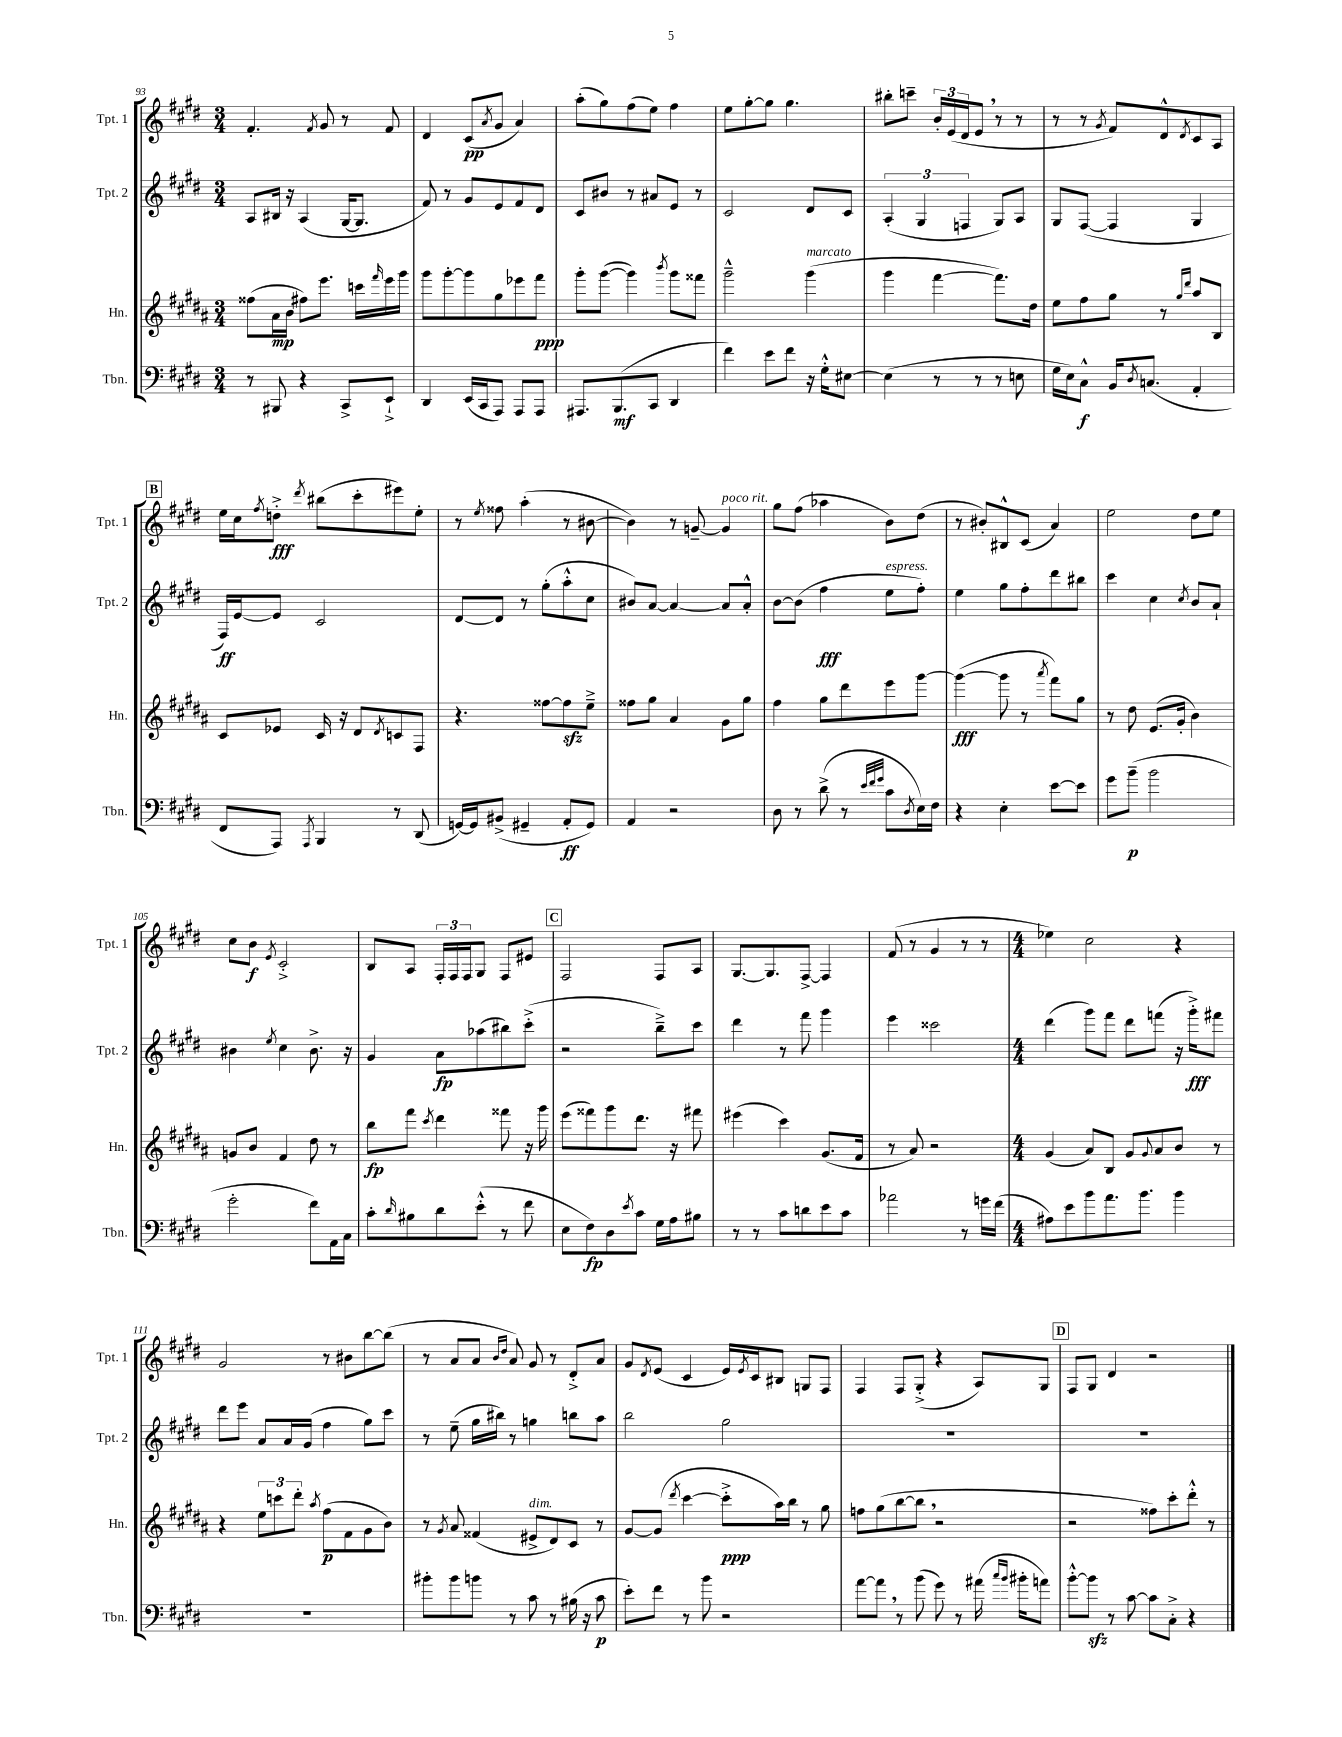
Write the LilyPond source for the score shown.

<<
\new StaffGroup <<
\new Staff = "s0" \with { instrumentName = "Tpt. 1" shortInstrumentName = "Tpt. 1" } {
    \clef treble \key e \major \numericTimeSignature \time 3/4
    fis'4.-. \acciaccatura { fis'8 } gis'8 r8 fis'8 |
    dis'4 cis'8\pp( \acciaccatura { a'8 } gis'8 a'4) |
    a''8-.( gis''8) fis''8( e''8) fis''4 |
    e''8 gis''8~-. gis''8 gis''4. |
    bis''8-. c'''8-- \tuplet 3/2 { b'16-. e'16( dis'16 } e'8 \breathe r8 r8 |
    r8 r8 \acciaccatura { gis'8 } fis'8) dis'8-^ \acciaccatura { dis'8 } cis'8 a8 |
    \mark \markup { \box "B" } e''16 cis''16 \acciaccatura { fis''8 } d''8-.->\fff \acciaccatura { dis'''8 } bis''8( cis'''8-. eis'''8) e''8-. |
    r8 \acciaccatura { e''8 } fisis''8 a''4-.( r8 bis'8~ |
    bis'4) r8 g'8~-- g'4^\markup { \italic "poco rit." } |
    gis''8 fis''8( aes''4 b'8) dis''8( |
    r8 bis'8-.) bis8-^ cis'8( a'4) |
    e''2 dis''8 e''8 |
    cis''8 b'8\f \acciaccatura { e'8 } cis'2-.-> |
    b8 a8 \tuplet 3/2 { fis16-. fis16 fis16 } gis8 fis8 eis'8 |
    \mark \markup { \box "C" } fis2 fis8 a8 |
    gis8.~ gis8. fis8~-> fis4 |
    fis'8( r8 gis'4 r8 r8 |
    \numericTimeSignature \time 4/4 ees''4) cis''2 r4 |
    gis'2 r8 bis'8 b''8~ b''8( |
    r8 a'8 a'8 \grace { b'16 dis''16 } a'8) gis'8 r8 dis'8-.-> a'8 |
    gis'8 \acciaccatura { dis'8 } e'8( cis'4 e'16) \acciaccatura { e'8 } cis'16 bis8 g8 fis8 |
    fis4 fis8 gis8-.->( r4 a8) gis8 |
    \mark \markup { \box "D" } fis8 gis8 dis'4 r2 \bar "|." |
}
\new Staff = "s1" \with { instrumentName = "Tpt. 2" shortInstrumentName = "Tpt. 2" } {
    \clef treble \key e \major \numericTimeSignature \time 3/4
    a8 bis16 r16 a4( gis16~ gis8. |
    fis'8) r8 gis'8 e'8 fis'8 dis'8 |
    cis'8 bis'8 r8 ais'8 e'8 r8 |
    cis'2 dis'8 cis'8 |
    \tuplet 3/2 { a4-.( gis4 f4 } gis8) a8 |
    gis8 fis8~( fis4 gis4 |
    \mark \markup { \box "B" } fis16\ff) e'16~ e'8 cis'2 |
    dis'8~ dis'8 r8 gis''8-.( a''8-.-^ cis''8 |
    bis'8) a'8~ a'4~ a'8 a'8-.-^ |
    b'8~ b'8( fis''4\fff e''8^\markup { \italic "espress." } fis''8-.) |
    e''4 gis''8 fis''8-. dis'''8 bis''8 |
    cis'''4 cis''4 \acciaccatura { cis''8 } b'8 a'8-! |
    bis'4 \acciaccatura { e''8 } cis''4 bis'8.-> r16 |
    gis'4 a'8\fp aes''8( bis''8) cis'''8-.->( |
    \mark \markup { \box "C" } r2 b''8--->) cis'''8 |
    dis'''4 r8 fis'''8 gis'''4 |
    e'''4 cisis'''2 |
    \numericTimeSignature \time 4/4 dis'''4( gis'''8) fis'''8 dis'''8 f'''8( r16 gis'''16-.->\fff) fis'''8 |
    dis'''8 e'''8 a'8 a'16 gis'16( fis''4 gis''8) cis'''8 |
    r8 e''8--( gis''16 bis''16) r8 g''4 b''8 a''8 |
    b''2 gis''2 |
    R1 |
    \mark \markup { \box "D" } R1 \bar "|." |
}
\new Staff = "s2" \with { instrumentName = "Hn." shortInstrumentName = "Hn." } {
    \clef treble \key b \major \numericTimeSignature \time 3/4
    fisis''8( ais'16\mp b'16 fis''8) e'''8. c'''16 \grace { fis'''16 } e'''16 gis'''16 |
    gis'''8 gis'''8~-. gis'''8 gis''8 ees'''8 fis'''8\ppp |
    gis'''8-. gis'''8~( gis'''4) \acciaccatura { b'''8 } gis'''8 fisis'''8 |
    gis'''2---^ gis'''4^\markup { \italic "marcato" }( |
    gis'''4 fis'''4~ fis'''8.) dis''16 |
    e''8 fis''8 gis''8 r8 \grace { gis''16 dis'''16 } ais''8 b8 |
    \mark \markup { \box "B" } cis'8 ees'8 cis'16 r16 dis'8 \acciaccatura { dis'8 } c'8 fis8 |
    r4. fisis''8~ fisis''8\sfz e''8---> |
    fisis''8 gis''8 ais'4 gis'8 gis''8 |
    fis''4 gis''8 dis'''8 e'''8 gis'''8~ |
    gis'''4~\fff( gis'''8 r8 \acciaccatura { ais'''8 } fis'''8) gis''8 |
    r8 dis''8 e'8.( gis'16-. b'4) |
    g'8 b'8 fis'4 dis''8 r8 |
    b''8\fp fis'''8 \acciaccatura { cis'''8 } dis'''4 fisis'''8 r16 gis'''16 |
    \mark \markup { \box "C" } e'''8( fisis'''8) gis'''8 dis'''8. r16 fis'''8 |
    eis'''4( cis'''4) gis'8.( fis'16 |
    r8 ais'8) r2 |
    \numericTimeSignature \time 4/4 gis'4( ais'8) b8 gis'8 \appoggiatura { gis'8 } ais'8 b'8 r8 |
    r4 \tuplet 3/2 { e''8 c'''8 dis'''8-. } \acciaccatura { ais''8 } fis''8\p( fis'8 gis'8 b'8) |
    r8 \acciaccatura { gis'8 } ais'8 fisis'4( eis'8->^\markup { \italic "dim." } dis'8) cis'8 r8 |
    gis'8~ gis'8( \acciaccatura { dis'''8 } cis'''4~ cis'''8-.->\ppp ais''16) b''16 r8 gis''8 |
    f''8 gis''8( b''8~ b''8 \breathe r2 |
    \mark \markup { \box "D" } r2 fisis''8) cis'''8-. dis'''8-.-^ r8 \bar "|." |
}
\new Staff = "s3" \with { instrumentName = "Tbn." shortInstrumentName = "Tbn." } {
    \clef bass \key e \major \numericTimeSignature \time 3/4
    r8 bis,,8 r4 cis,8-> e,8-!-> |
    dis,4 e,16( cis,16 a,,8) a,,8 a,,8 |
    ais,,8. b,,8.\mf( cis,8 dis,4 |
    fis'4) e'8 fis'8 r16 gis16-.-^ eis8~ |
    eis4( r8 r8 r8 e8 |
    gis16 e16) cis8-^\f b,16 \acciaccatura { dis8 } c8.( a,4-. |
    \mark \markup { \box "B" } fis,8 a,,8) \acciaccatura { a,,8 } b,,4 r8 dis,8( |
    g,16~) g,16 bis,8->( gis,4-- a,8-.\ff gis,8) |
    a,4 r2 |
    dis8 r8 dis'8->( r8 \grace { e'32 fis'32 gis'32 } cis'8 \acciaccatura { dis8 } e16) fis16 |
    r4 e4-. e'8~ e'8 |
    gis'8 b'8--\p( b'2 |
    gis'2-. fis'8) a,16 cis16 |
    cis'8-. \grace { dis'16 } bis8 dis'8 e'8-.-^( r8 fis'8 |
    \mark \markup { \box "C" } e8 fis8\fp) dis8 \acciaccatura { e'8 } cis'8 gis16 a16 bis8 |
    r8 r8 cis'8 d'8 e'8 cis'8 |
    aes'2 r8 g'16 fis'16( |
    \numericTimeSignature \time 4/4 ais8) e'8 b'8 a'8. b'8. b'4 |
    R1 |
    bis'8-. bis'8 b'8 r8 cis'8 r8 bis16( r16 cis'8\p |
    e'8-.) fis'8 r8 b'8 r2 |
    a'8~ a'8 \breathe r8 b'8( gis'8) r8 ais'16( \grace { cis''16 b'16 } bis'16-. a'8) |
    \mark \markup { \box "D" } b'8~-.-^ b'8\sfz r8 cis'8~ cis'8 cis8-.-> r4 \bar "|." |
}
>>
>>
\layout { \context { \Score currentBarNumber = #93 } }
